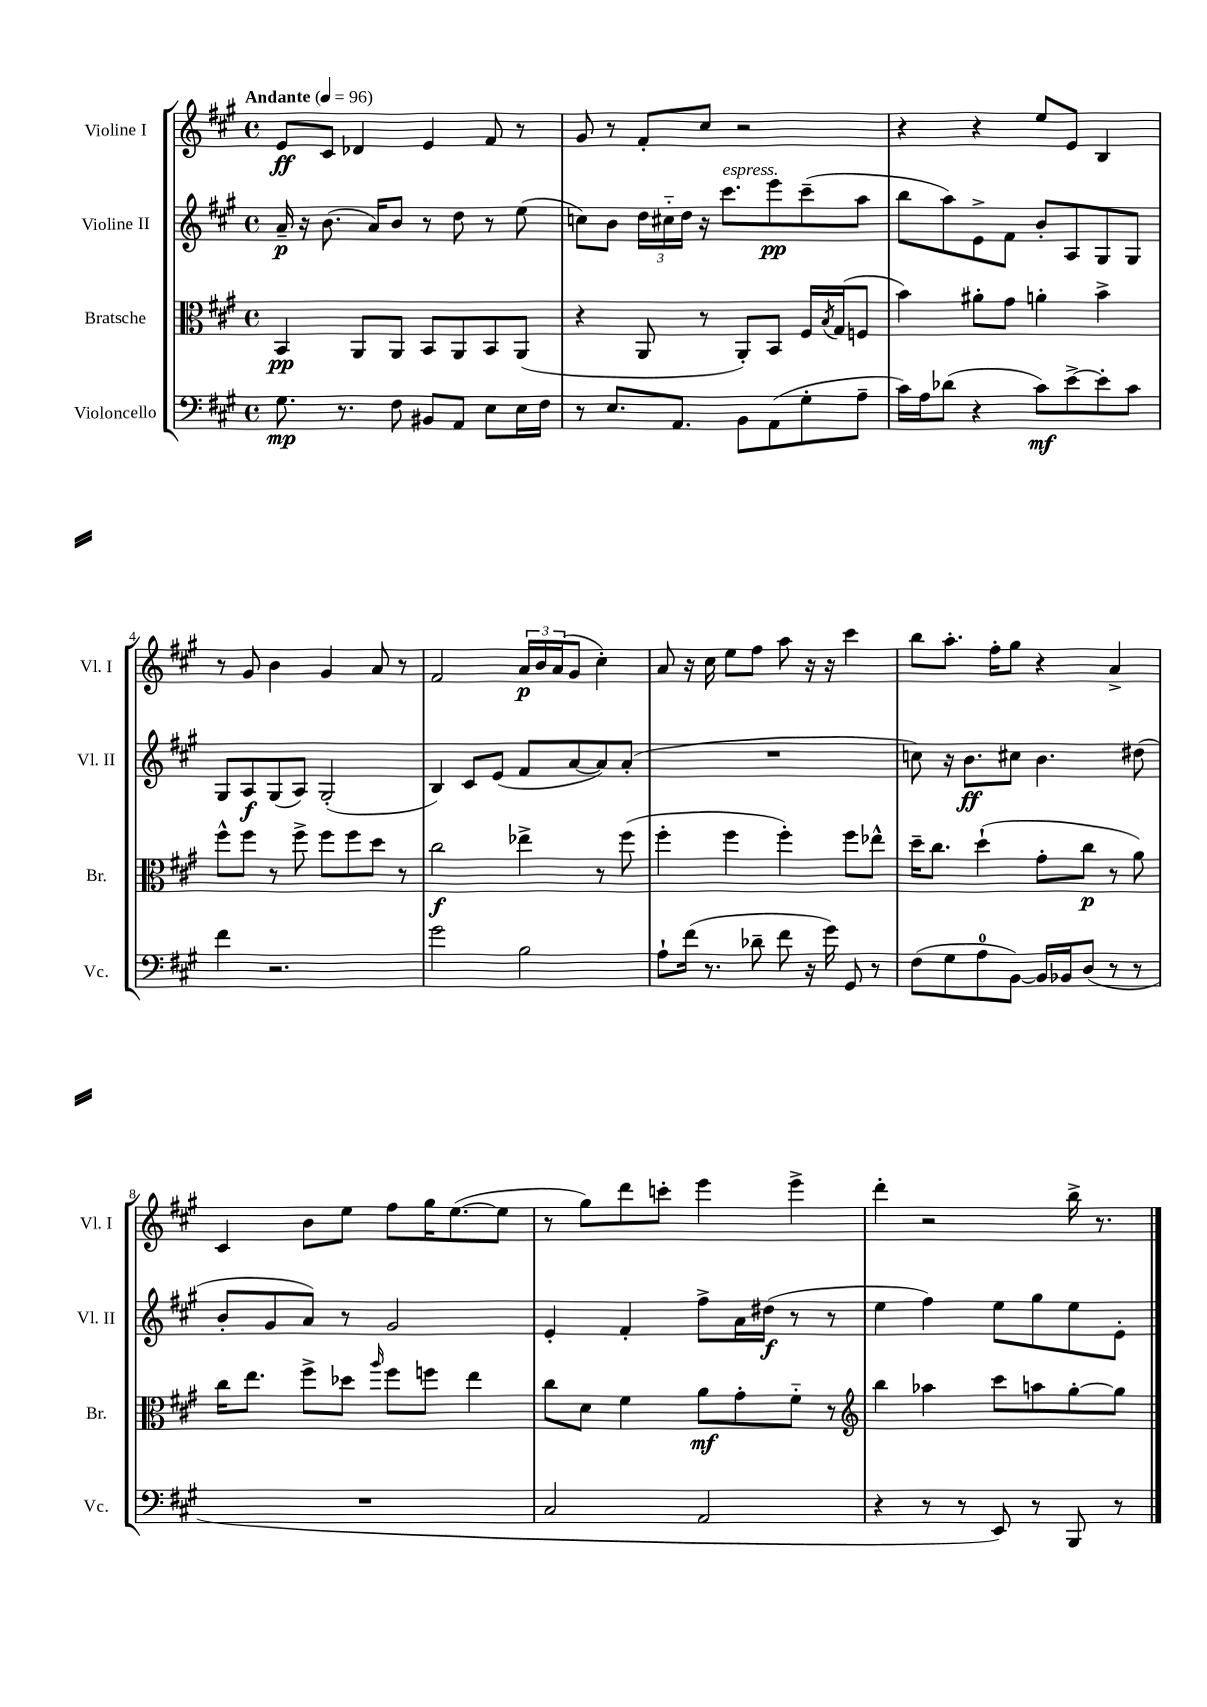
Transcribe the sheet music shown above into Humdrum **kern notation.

**kern	**kern	**kern	**kern
*staff4	*staff3	*staff2	*staff1
*clefF4	*clefC3	*clefG2	*clefG2
*k[f#c#g#]	*k[f#c#g#]	*k[f#c#g#]	*k[f#c#g#]
*M4/4	*M4/4	*M4/4	*M4/4
*met(c)	*met(c)	*met(c)	*met(c)
*MM96	*MM96	*MM96	*MM96
8.G#\	4BB/	16a~/	8e/L
.	.	16r	.
.	.	(8.b\	8c#/J
8.r	.	.	.
.	8AA/L	.	4d-/
.	.	16a/LK)	.
8F#\	8AA/J	8b/J	.
8BB#/L	8BB/L	8r	4e/
8AA/J	8AA/	8dd\	.
8E\L	8BB/	8r	8f#/
16E\L	(8AA/J	(8ee\	8r
16F#\JJ	.	.	.
=	=	=	=
8r	4r	8cc\L)	8g#/
8.E/L	.	8b\J	8r
.	8AA/	24dd\LL	8f#'/L
.	.	24cc#'~\	.
8.AA/J	.	.	.
.	.	24dd\JJ	.
.	8r	16r	8cc#/J
.	.	8.ccc#\L	.
8BB\L	8AA'/L)	.	2r
(8AA\	8BB/J	8eee\	.
8G#'\	16F#/LL	(8ccc#~\	.
.	8qB/	.	.
.	(16G#/J	.	.
8A~\J	8F/J	8aa\J	.
=	=	=	=
16c#\LL)	4b\)	8bb\L	4r
16A\J	.	.	.
(8d-\J	.	8aa\)	.
4r	8a#'\L	8e^\	4r
.	8g#\J	8f#\J	.
8c#\L)	4a'\	8b'/L	8ee/L
[8e^\	.	8A/	8e/J
8e'\]	4b^\	8G#/	4B/
8c#\J	.	8G#/J	.
=	=	=	=
4f#\	8ff#^^\L	8G#/L	8r
.	8ff#\J	8A/	8g#/
2.r	8r	(8G#/	4b\
.	8ff#^\	8A/J)	.
.	8ff#\L	(2G#'/	4g#/
.	8ff#\	.	.
.	8dd\J	.	8a/
.	8r	.	8r
=	=	=	=
2g#\	2cc#\	4B/)	2f#/
.	.	8c#/L	.
.	.	(8e/J	.
2B\	4ee-^\	8f#/L	24a/LL
.	.	.	24b/
.	.	.	(24a/J
.	.	[8a/	8g#/J
.	8r	8a/])	4cc#'\)
.	(8ff#\	(8a'/J	.
=	=	=	=
8A`\L	4ff#'\	1r	8a/
(16f#\Jk	.	.	16r
8.r	.	.	16cc#\
.	4ff#\	.	8ee\L
8d-~\	.	.	8ff#\J
8f#\	4ff#'\)	.	8aa\
16r	.	.	16r
16g#\)	.	.	16r
8GG#/	8ff#\L	.	4ccc#\
8r	8ee-^^\J	.	.
=	=	=	=
(8F#\L	16dd~\LK	8cc\)	8bb\L
.	8.cc#\J	.	.
8G#\	.	16r	8.aa'\J
.	.	8.b\L	.
8A\	(4dd`\	.	.
.	.	.	16ff#'\LK
[8BB\J)	.	8cc#\J	8gg#\J
16BB/]LL	8g#'\L	4.b\	4r
16BB-/J	.	.	.
(8D/J	8cc#\J	.	.
8r	8r	.	4a^/
8r	8a\)	(8dd#\	.
=	=	=	=
1r	16cc#\LK	8b'/L	4c#/
.	8.ee\J	.	.
.	.	8g#/	.
.	8ff#^\L	8a/J)	8b\L
.	8dd-\J	8r	8ee\J
.	16qqaa/	.	.
.	8ff#\L	2g#/	8ff#\L
.	8ff\J	.	16gg#\K
.	.	.	([8.ee\
.	4ee\	.	.
.	.	.	8ee\]J
=	=	=	=
2C#/	8cc#\L	4e'/	8r
.	8d\J	.	8gg#\L)
.	4f#\	4f#'/	8ddd\
.	.	.	8ccc'\J
2AA/	8a\L	8ff#^\L	4eee\
.	8g#'\	16a\L	.
.	.	(16dd#\JJ	.
.	8f#'~\J	8r	4eee^\
.	8r	8r	.
=	=	=	=
*	*clefG2	*	*
4r	4bb\	4ee\	4ddd'\
8r	4aa-\	4ff#\)	2r
8r	.	.	.
8EE/)	8ccc#\L	8ee\L	.
8r	8aa\	8gg#\	.
8BBB/	[8gg#'\	8ee\	16bb^\
.	.	.	8.r
8r	8gg#\]J	8e'\J	.
==	==	==	==
*-	*-	*-	*-
